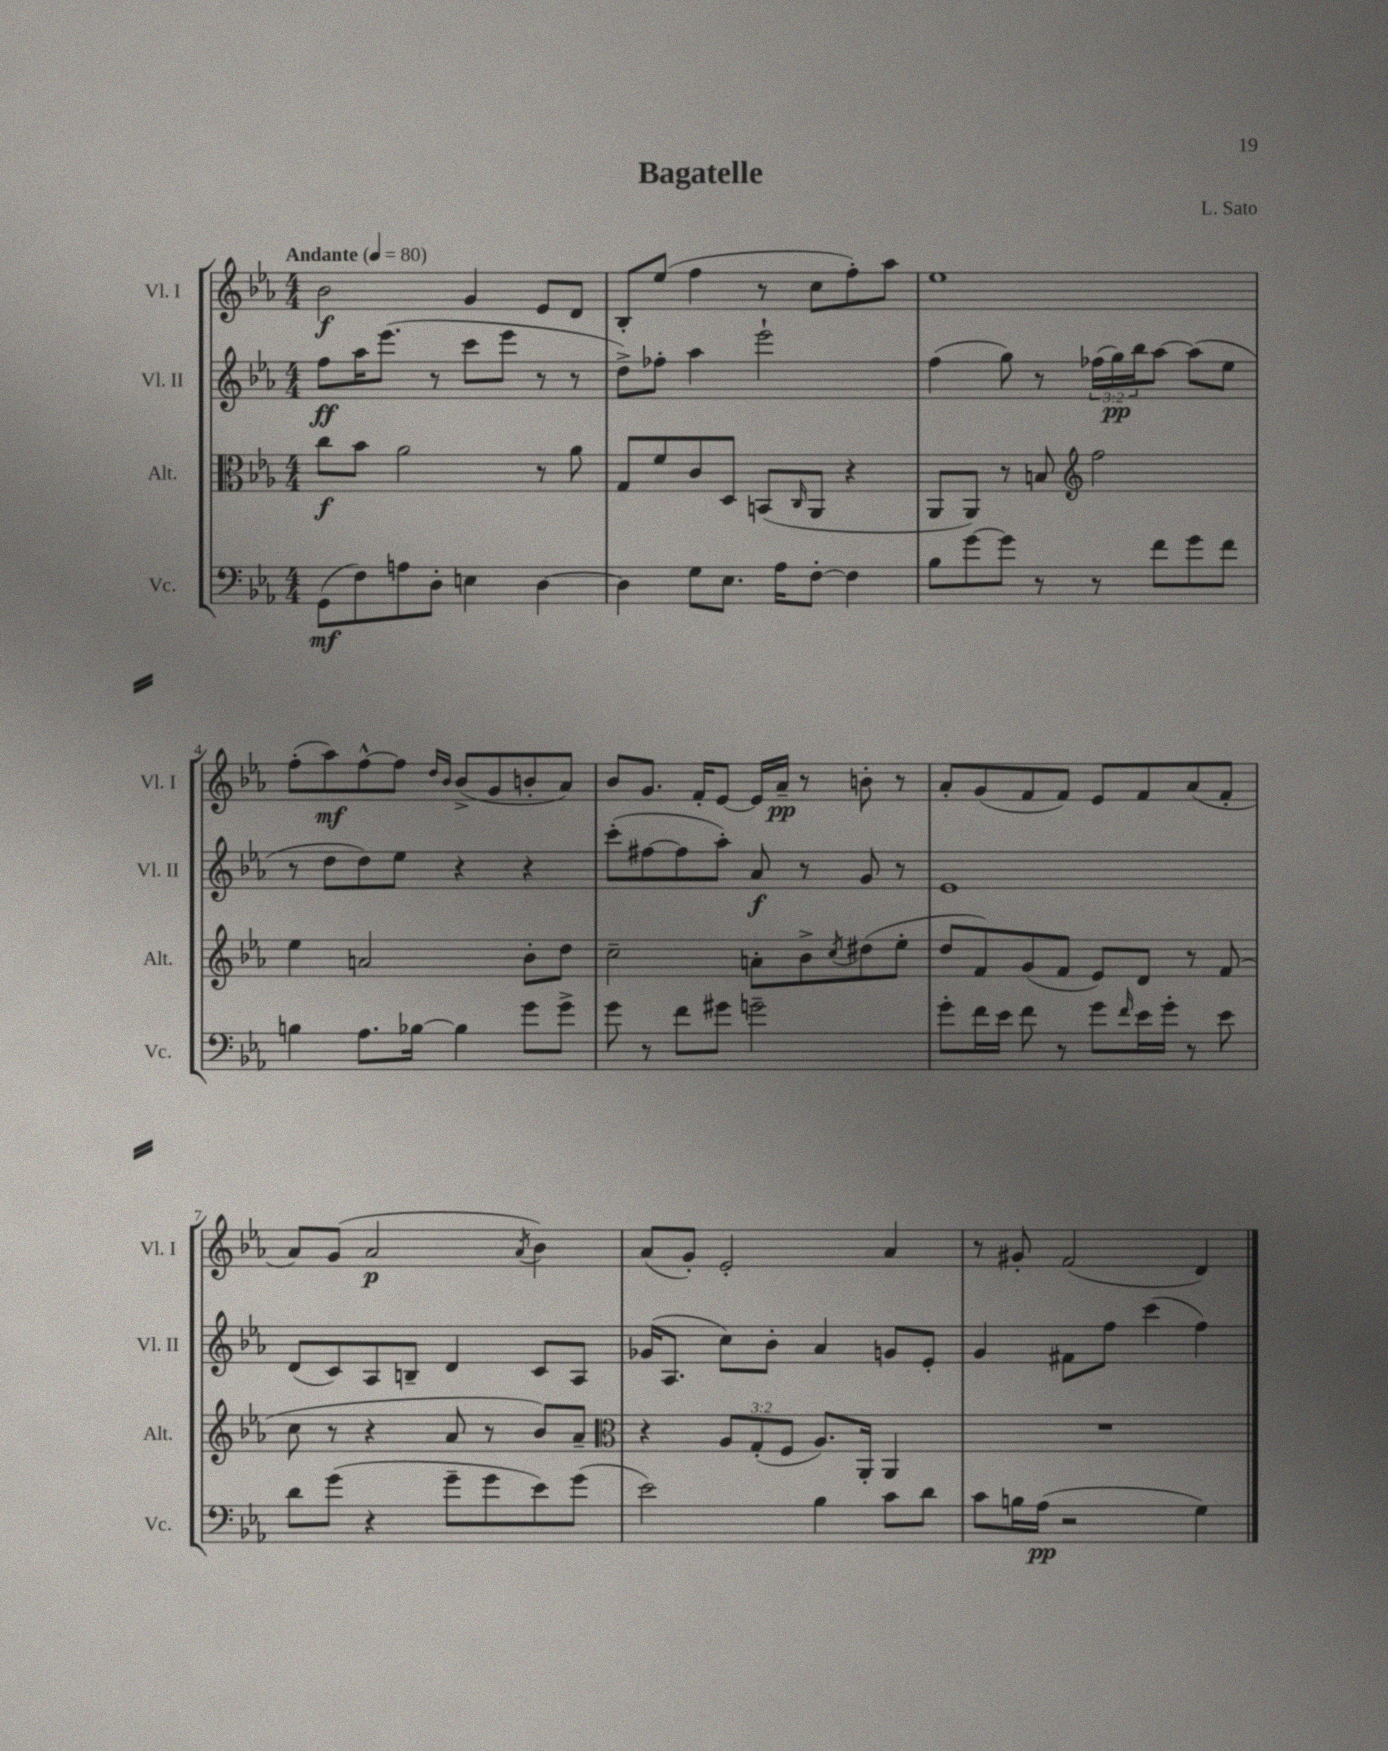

**kern	**kern	**kern	**kern
*staff4	*staff3	*staff2	*staff1
*clefF4	*clefC3	*clefG2	*clefG2
*k[b-e-a-]	*k[b-e-a-]	*k[b-e-a-]	*k[b-e-a-]
*M4/4	*M4/4	*M4/4	*M4/4
*MM80	*MM80	*MM80	*MM80
(8GG	8cc	8ff	2b-
8F)	8b-	16aa-	.
.	.	(8.eee-	.
8A	2a-	.	.
8D'	.	8r	.
4E	.	8ccc	4g
.	.	8eee-	.
[4D	8r	8r	8e-
.	8a-	8r	8d
=	=	=	=
4D]	8G	8dd^)	8B-'
.	8f	8ff-'	(8ee-
8G	8c	4aa-	4ff
8.E-	8D	.	.
.	(8BB	2eee-`	8r
16A-	.	.	.
.	16qqC	.	.
[8F'	8AA-	.	8cc
4F]	4r	.	8ff')
.	.	.	8aa-
=	=	=	=
8B-	8AA-	(4ff	1ee-
[8g	8AA-)	.	.
8g]	8r	8gg)	.
8r	8B	8r	.
*	*clefG2	*	*
8r	2ff	(24ff-	.
.	.	24gg)	.
.	.	24bb-	.
8f	.	[8aa-	.
8g	.	(8aa-]	.
8f	.	8ee-	.
=	=	=	=
4B	4ee-	8r	(8ff'
.	.	8dd	8aa-)
8.A-	2a	8dd)	[8ff^^
.	.	8ee-	8ff]
[16B-	.	.	.
.	.	.	16qqdd
.	.	.	16qqb-
4B-]	.	4r	(8b-^
.	.	.	8g
8g	8b-'	4r	8b'
8g^	8dd	.	8a-)
=	=	=	=
8g	2cc~	(8ccc'	8b-
8r	.	[8ff#	8.g
8f	.	8ff#]	.
.	.	.	16f'
8g#	.	8aa-')	[8e-
2g~	8a'	8a-	16e-]
.	.	.	16a-~
.	8b-^	8r	8r
.	8qcc	.	.
.	(8dd#	8g	8b'
.	8ee-'	8r	8r
=	=	=	=
8g'	8dd	1e-	8a-'
16f	8f)	.	(8g
16e-	.	.	.
8f	(8g	.	8f
8r	8f	.	8f)
8g	8e-)	.	8e-
16qqf	.	.	.
16e-	8d	.	8f
16g'	.	.	.
8r	8r	.	(8a-
8e-	(8f	.	8f'
=	=	=	=
8d	8cc	(8d	8a-)
(8g	8r	8c)	(8g
4r	4r	8A-	2a-
.	.	8B~	.
8g~	8a-	4d	.
8g	8r	.	.
.	.	.	8qa-
8e-)	8b-)	8c	4b-)
(8g	8a-~	8A-	.
=	=	=	=
*	*clefC3	*	*
2e-)	4r	(16g-	(8a-
.	.	8.A-	.
.	.	.	8g')
.	12A-	8cc)	2e-'
.	(12G'	.	.
.	.	8b-'	.
.	12F	.	.
4B-	8.A-)	4a-	.
.	16AA-'	.	.
8c	4AA-	8g	4a-
8d	.	8e-'	.
=	=	=	=
8c	1r	4g	8r
16B	.	.	8g#'
(16A-	.	.	.
2r	.	8f#	(2f
.	.	8ff	.
.	.	(4ccc	.
4G)	.	4ff)	4d)
==	==	==	==
*-	*-	*-	*-
